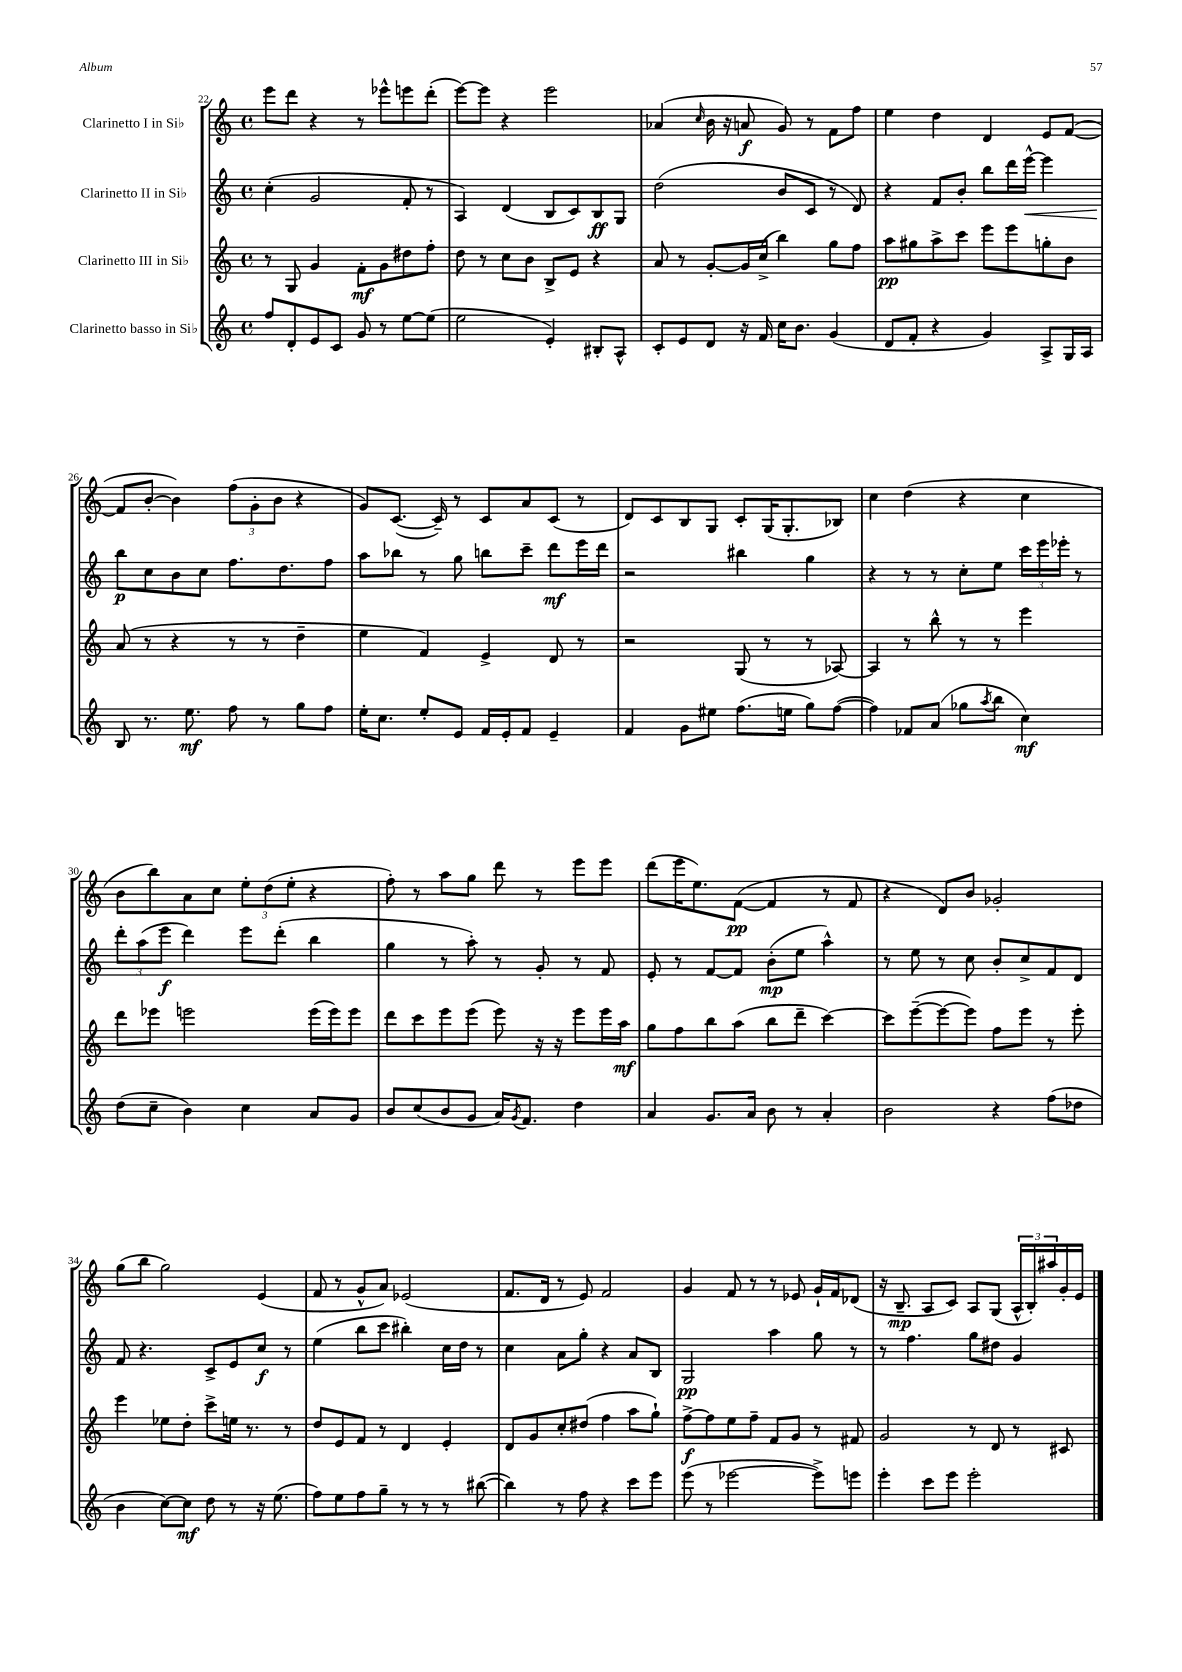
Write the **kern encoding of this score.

**kern	**dynam	**kern	**dynam	**kern	**dynam	**kern	**dynam
*part4	*part4	*part3	*part3	*part2	*part2	*part1	*part1
*staff4	*staff4	*staff3	*staff3	*staff2	*staff2	*staff1	*staff1
*I"Clarinetto basso in Si♭	*	*I"Clarinetto III in Si♭	*	*I"Clarinetto II in Si♭	*	*I"Clarinetto I in Si♭	*
*clefG2	*	*clefG2	*	*clefG2	*	*clefG2	*
*k[]	*	*k[]	*	*k[]	*	*k[]	*
*M4/4	*	*M4/4	*	*M4/4	*	*M4/4	*
*met(c)	*	*met(c)	*	*met(c)	*	*met(c)	*
=22	=22	=22	=22	=22	=22	=22	=22
8ff/L	.	8r	.	(4cc'\	.	8eee\L	.
8d'/	.	8G/	.	.	.	8ddd\J	.
8e/	.	4g/	.	2g/	.	4r	.
8c/J	.	.	.	.	.	.	.
8g/	.	8f'\L	mf	.	.	8r	.
8r	.	8g\	.	.	.	8eee-X^^\L	.
[8ee\L	.	8dd#X\	.	8f'/	.	8eeen\	.
(8ee\J]	.	8ff'\J	.	8r	.	(8ddd'\J	.
=23	=23	=23	=23	=23	=23	=23	=23
2ee\	.	8dd\	.	4A/)	.	[8eee\L)	.
.	.	8r	.	.	.	8eee\J]	.
.	.	8cc\L	.	(4d/	.	4r	.
.	.	8b\J	.	.	.	.	.
4e'/)	.	8B^/L	.	8B/L	.	2eee\	.
.	.	8e/J	.	8c/)	.	.	.
8B#X'/L	.	4r	.	8B/	ff	.	.
8A^^/J	.	.	.	8G/J	.	.	.
=24	=24	=24	=24	=24	=24	=24	=24
8c'/L	.	8a/	.	(2dd\	.	(4a-X/	.
8e/	.	8r	.	.	.	.	.
.	.	.	.	.	.	16qqcc/	.
8d/J	.	[8g'/L	.	.	.	16b\	.
.	.	.	.	.	.	16r	.
16r	.	16g/L]	.	.	.	8an/	f
16f/	.	(16cc^/JJ	.	.	.	.	.
16cc\KL	.	4bb\)	.	8b/L	.	8g/)	.
8.b\J	.	.	.	.	.	.	.
.	.	.	.	8c/J	.	8r	.
(4g/	.	8gg\L	.	8r	.	8f\L	.
.	.	8ff\J	.	8d/)	.	8ff\J	.
=25	=25	=25	=25	=25	=25	=25	=25
8d/L	.	8aa\L	pp	4r	.	4ee\	.
8f'/J	.	8gg#X\	.	.	.	.	.
4r	.	8aa^\	.	8f/L	.	4dd\	.
.	.	8ccc\J	.	8b'/J	.	.	.
4g/)	.	8eee\L	.	8bb\L	.	4d/	.
.	.	8eee\	.	16ddd\L	.	.	.
!	!	!	!	!	!LO:HP:b	!	!
.	.	.	.	[16eee^^\JJ	<	.	.
8A^/L	.	8ggn'\	.	4eee\]	.	8e/L	.
16G/L	.	8b\J	.	.	.	([8f/J	.
16A/JJ	.	.	.	.	.	.	.
!!LO:LB:g=z
=26	=26	=26	=26	=26	=26	=26	=26
8B/	.	(8a/	.	8bb\L	p	8f/L]	.
8.r	.	8r	.	8cc\	[	[8b'/J	.
.	.	4r	.	8b\	.	4b\])	.
8.ee\	mf	.	.	.	.	.	.
.	.	.	.	8cc\J	.	.	.
8ff\	.	8r	.	8.ff\L	.	(12ff\L	.
.	.	.	.	.	.	12g'\	.
8r	.	8r	.	.	.	.	.
.	.	.	.	.	.	12b\J	.
.	.	.	.	8.dd\	.	.	.
8gg\L	.	4dd~\	.	.	.	4r	.
8ff\J	.	.	.	8ff\J	.	.	.
=27	=27	=27	=27	=27	=27	=27	=27
16ee'\KL	.	4ee\	.	8aa\L	.	8g/L)	.
8.cc\J	.	.	.	.	.	.	.
.	.	.	.	8bb-X\J	.	([8.c/J	.
8ee'/L	.	4f/)	.	8r	.	.	.
.	.	.	.	.	.	16c~/])	.
8e/J	.	.	.	8gg\	.	8r	.
16f/LL	.	4e^/	.	8bbn\L	.	8c/L	.
16e'/J	.	.	.	.	.	.	.
8f/J	.	.	.	8ccc~\J	.	8a/	.
4e~/	.	8d/	.	8ddd\L	mf	(8c/J	.
.	.	8r	.	16eee\L	.	8r	.
.	.	.	.	16ddd\JJ	.	.	.
=28	=28	=28	=28	=28	=28	=28	=28
4f/	.	2r	.	2r	.	8d/L)	.
.	.	.	.	.	.	8c/	.
8g\L	.	.	.	.	.	8B/	.
8ee#X\J	.	.	.	.	.	8G/J	.
(8.ff\L	.	(8G/	.	4bb#X\	.	8c'/L	.
.	.	8r	.	.	.	(16G/K	.
16een\Jk	.	.	.	.	.	8.G'/	.
8gg\L)	.	8r	.	4gg\	.	.	.
([8ff\J	.	[8A-X/)	.	.	.	8B-X/J)	.
=29	=29	=29	=29	=29	=29	=29	=29
4ff\])	.	4A-/]	.	4r	.	4cc\	.
8f-X/L	.	8r	.	8r	.	(4dd\	.
(8a/J	.	8bb^^\	.	8r	.	.	.
8gg-X\L	.	8r	.	8cc'\L	.	4r	.
8qaa/	.	.	.	.	.	.	.
8bb\J	.	8r	.	8ee\J	.	.	.
4cc\)	mf	4eee\	.	24ccc\LL	.	4cc\	.
.	.	.	.	24eee\	.	.	.
.	.	.	.	24eee-X'\JJ	.	.	.
.	.	.	.	8r	.	.	.
!!LO:LB:g=z
=30	=30	=30	=30	=30	=30	=30	=30
(8dd\L	.	8ddd\L	.	12ddd'\L	.	8b\L	.
.	.	.	.	(12aa\	.	.	.
8cc~\J	.	8eee-X\J	.	.	.	8bb\)	.
.	.	.	.	12eee\J	f	.	.
4b\)	.	2eeen\	.	4ddd\)	.	8a\	.
.	.	.	.	.	.	8cc\J	.
4cc\	.	.	.	8eee\L	.	12ee'\L	.
.	.	.	.	.	.	(12dd\	.
.	.	.	.	(8ddd'\J	.	.	.
.	.	.	.	.	.	12ee'\J	.
8a/L	.	(16eee\LL	.	4bb\	.	4r	.
.	.	16eee\J)	.	.	.	.	.
8g/J	.	8eee\J	.	.	.	.	.
=31	=31	=31	=31	=31	=31	=31	=31
8b/L	.	8ddd\L	.	4gg\	.	8ff'\)	.
(8cc/	.	8ccc\	.	.	.	8r	.
8b/	.	8eee\	.	8r	.	8aa\L	.
8g/J	.	(8eee\J	.	8aa'\)	.	8gg\J	.
16a/KL)	.	8eee\)	.	8r	.	8ddd\	.
8qg/	.	.	.	.	.	.	.
8.f/J	.	.	.	.	.	.	.
.	.	16r	.	8g'/	.	8r	.
.	.	16r	.	.	.	.	.
4dd\	.	8eee\L	.	8r	.	8eee\L	.
.	.	16eee\L	.	8f/	.	8eee\J	.
.	.	16aa\JJ	mf	.	.	.	.
=32	=32	=32	=32	=32	=32	=32	=32
4a/	.	8gg\L	.	8e'/	.	(8ddd\L	.
.	.	8ff\	.	8r	.	16eee\K	.
.	.	.	.	.	.	8.ee\)	.
8.g/L	.	8bb\	.	[8f/L	.	.	.
.	.	(8aa\J	.	8f/J]	.	([8f\J	pp
16a/Jk	.	.	.	.	.	.	.
8b\	.	8bb\L	.	(8b'\L	mp	4f/]	.
8r	.	8ddd~\J	.	8ee\J	.	.	.
4a'/	.	[4ccc\)	.	4aa^^\)	.	8r	.
.	.	.	.	.	.	8f/	.
=33	=33	=33	=33	=33	=33	=33	=33
2b\	.	8ccc\L]	.	8r	.	4r	.
.	.	([8eee~\	.	8ee\	.	.	.
.	.	8eee\_	.	8r	.	8d/L)	.
.	.	8eee\J])	.	8cc\	.	8b/J	.
4r	.	8ff\L	.	8b'/L	.	2g-X'/	.
.	.	8eee\J	.	8cc^/	.	.	.
(8ff\L	.	8r	.	8f/	.	.	.
8dd-X\J	.	8eee'\	.	8d/J	.	.	.
!!LO:LB:g=z
=34	=34	=34	=34	=34	=34	=34	=34
4b\	.	4eee\	.	8f/	.	(8gg\L	.
.	.	.	.	4.r	.	8bb\J	.
[8cc\L)	.	8ee-X\L	.	.	.	2gg\)	.
8cc\J]	mf	8dd'\J	.	.	.	.	.
8dd\	.	8ccc^\L	.	8c^/L	.	.	.
8r	.	16een\Jk	.	8e/	.	.	.
.	.	8.r	.	.	.	.	.
16r	.	.	.	8cc/J	f	(4e/	.
(8.ee\	.	.	.	.	.	.	.
.	.	8r	.	8r	.	.	.
=35	=35	=35	=35	=35	=35	=35	=35
8ff\L)	.	8dd/L	.	(4ee\	.	8f/	.
8ee\	.	8e/	.	.	.	8r	.
8ff\	.	8f/J	.	8bb\L	.	8g^^/L	.
8gg~\J	.	8r	.	8ccc\J	.	8a/J)	.
8r	.	4d/	.	4bb#X'\)	.	(2e-X/	.
8r	.	.	.	.	.	.	.
8r	.	4e'/	.	16cc\LL	.	.	.
.	.	.	.	16dd\JJ	.	.	.
([8bb#X\	.	.	.	8r	.	.	.
=36	=36	=36	=36	=36	=36	=36	=36
4bb#\])	.	8d/L	.	4cc\	.	8.f/L	.
.	.	8g/	.	.	.	.	.
.	.	.	.	.	.	16d/Jk	.
8r	.	8cc'/	.	8a\L	.	8r	.
8ff\	.	(8dd#X/J	.	8gg'\J	.	8e/)	.
4r	.	4ff\	.	4r	.	2f/	.
8ccc\L	.	8aa\L	.	8a/L	.	.	.
8eee\J	.	8gg`\J)	.	8B/J	.	.	.
=37	=37	=37	=37	=37	=37	=37	=37
(8eee\	.	[8ff^\L	f	2G/	pp	4g/	.
8r	.	8ff\]	.	.	.	.	.
[2eee-X\	.	8ee\	.	.	.	8f/	.
.	.	8ff~\J	.	.	.	8r	.
.	.	8f/L	.	4aa\	.	8r	.
.	.	8g/J	.	.	.	8e-X/	.
8eee-^\L])	.	8r	.	8gg\	.	16g`/LL	.
.	.	.	.	.	.	16f/J	.
8eeen\J	.	8f#X/	.	8r	.	(8d-X/J	.
=38	=38	=38	=38	=38	=38	=38	=38
4eee'\	.	2g/	.	8r	.	16r	.
.	.	.	.	.	.	8.B~/	mp
.	.	.	.	4.ff\	.	.	.
8ccc\L	.	.	.	.	.	8A/L	.
8eee\J	.	.	.	.	.	8c/J)	.
2eee'\	.	8r	.	8gg\L	.	8A/L	.
.	.	8d/	.	8dd#X\J	.	(8G/J	.
.	.	8r	.	4g/	.	24A^^/LL	.
.	.	.	.	.	.	24B'/)	.
.	.	.	.	.	.	24aa#X/	.
.	.	8c#X/	.	.	.	16g'/	.
.	.	.	.	.	.	16e/JJ	.
==	==	==	==	==	==	==	==
*-	*-	*-	*-	*-	*-	*-	*-
